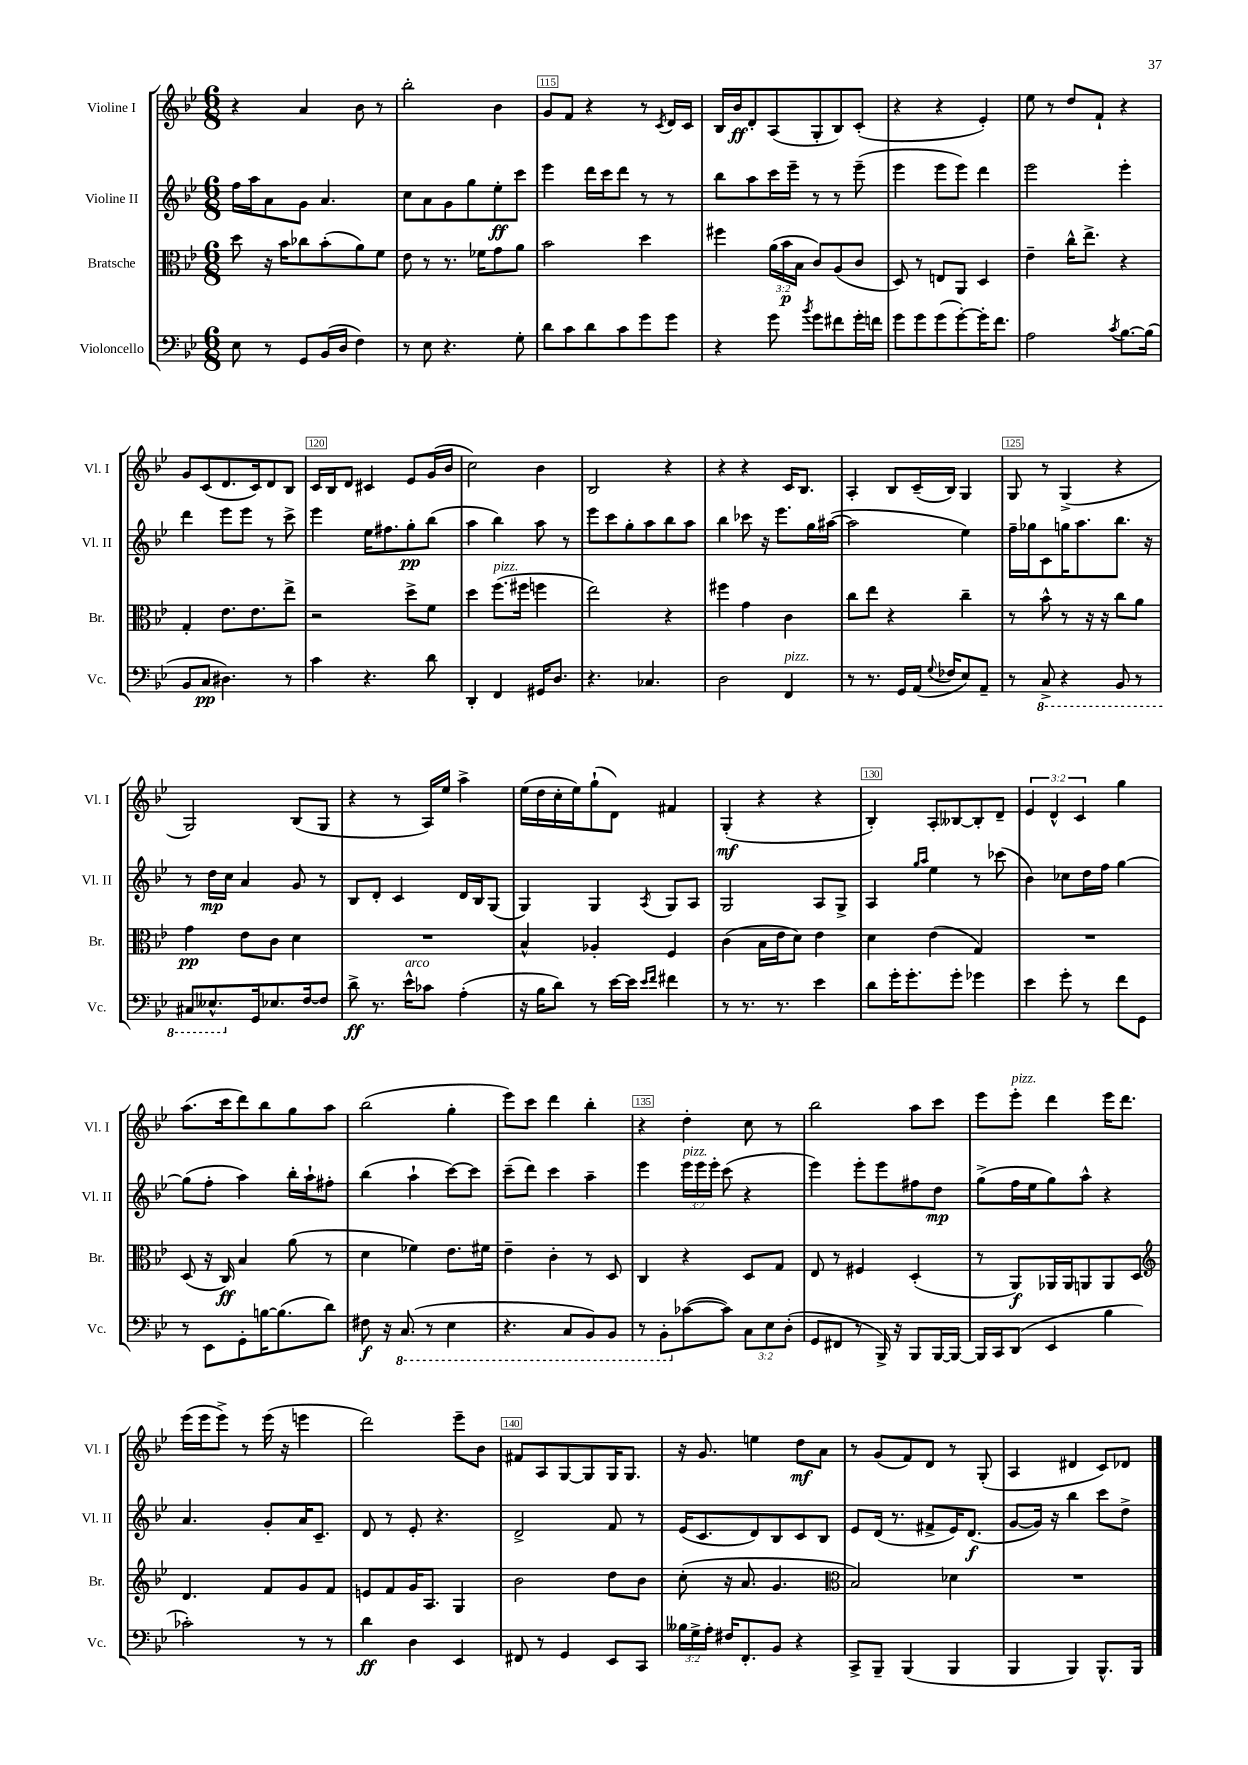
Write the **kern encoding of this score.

**kern	**kern	**kern	**kern
*staff4	*staff3	*staff2	*staff1
*clefF4	*clefC3	*clefG2	*clefG2
*k[b-e-]	*k[b-e-]	*k[b-e-]	*k[b-e-]
*M6/8	*M6/8	*M6/8	*M6/8
8E-	8dd	16ff	4r
.	.	16aa	.
8r	16r	8a	.
.	16b-	.	.
8GG	8cc-	8g	4a
(16BB-	(8b-'	4.a	.
16D	.	.	.
4F)	8a)	.	8b-
.	8f	.	8r
=	=	=	=
8r	8e-	8cc	2bb-'
8E-	8r	8a	.
4.r	8.r	8g	.
.	.	8gg	.
.	16f-	.	.
.	8g	8ee-'	4b-
8G'	8a	8ccc	.
=	=	=	=
8d	2b-	4eee-	8g
8c	.	.	8f
8d	.	16ddd	4r
.	.	16ccc	.
8c	.	8ddd	.
8g	4dd	8r	8r
.	.	.	8qc
8g	.	8r	16d
.	.	.	16c
=	=	=	=
4r	4ff#	8bb-	16B-
.	.	.	16b-
.	.	8aa	8d'
8g	(24a	16ccc	(8A
.	24b-	.	.
.	.	16eee-~	.
.	24B-	.	.
8qb-	.	.	.
8g	8c)	8r	8G'
8f#	(8A	8r	8B-)
16g'	8c	(8eee-~	(8c'
16f	.	.	.
=	=	=	=
8g	8D)	4eee-	4r
8g	8r	.	.
(8g	8E	8eee-	4r
[8g')	8AA	8eee-)	.
16g']	4D	4ddd	4e-')
8.f	.	.	.
=	=	=	=
2A	4e-~	2eee-	8ee-
.	.	.	8r
.	16cc^^	.	8dd
.	8.ee-^	.	.
.	.	.	8f`
8qc	.	.	.
[8.B-	4r	4eee-'	4r
(16B-]	.	.	.
=	=	=	=
8BB-	4G'	4ddd	8g
8C	.	.	(8c
4.D#)	8.e-	8eee-	8.d
.	.	8eee-	.
.	8.e-	.	16c)
.	.	8r	8d
8r	8ee-^	8ccc^	8B-
=	=	=	=
4c	2r	4eee-	16c
.	.	.	16B-
.	.	.	8d
4.r	.	16ee-	4c#
.	.	8.ff#	.
.	8dd^	8gg'	8e-
8d	8f	(8bb-	(16g
.	.	.	16b-
=	=	=	=
4DD'	4dd	4aa	2cc)
4FF	(8.ff	4bb-)	.
.	16ff#	.	.
16GG#	4ff	8aa	4b-
8.D	.	.	.
.	.	8r	.
=	=	=	=
4.r	2ee-)	8eee-	2B-
.	.	8ccc	.
.	.	8gg'	.
4.C-	.	8aa	.
.	4r	8bb-	4r
.	.	8aa	.
=	=	=	=
2D	4ff#	4bb-	4r
.	4g	8ccc-	4r
.	.	16r	.
.	.	8.eee-	.
4FF	4c	.	16c
.	.	.	8.B-
.	.	16gg	.
.	.	([16aa#	.
=	=	=	=
8r	8cc	2aa#]	4A'
8.r	8ee-	.	.
.	4r	.	8B-
16GG	.	.	.
(16AA	.	.	(16c~
8qqG	.	.	.
16F-	.	.	16B-)
8E-)	4cc~	4ee-)	4G
8AA~	.	.	.
=	=	=	=
8r	8r	16ff~	8G
.	.	16gg-	.
8CC^	8b-^^	8c	8r
4r	8r	16gg	(4G^
.	.	8.aa	.
.	16r	.	.
.	16r	.	.
8BBB-	8cc	8.bb-	4r
8r	8a	.	.
.	.	16r	.
=	=	=	=
8CC#	4g	8r	2G)
8.EE--^^	.	16dd	.
.	.	16cc	.
.	8e-	4a	.
16GG	.	.	.
8.E-	8c	.	.
.	4d	8g	(8B-
[16F	.	.	.
8F]	.	8r	8G
=	=	=	=
8d^	2.r	8B-	4r
8.r	.	8d'	.
.	.	4c	8r
16e-^^	.	.	.
8c-	.	.	16A)
.	.	.	16ee-
(4A'	.	16d	4aa^
.	.	16B-	.
.	.	(8G	.
=	=	=	=
16r	4B-^^	4G)	(16ee-
16B-	.	.	16dd
8d)	.	.	16cc'
.	.	.	16ee-)
8r	4A-'	4G	(8gg`
[16e-	.	.	8d)
16e-]	.	.	.
16qqe-	.	.	.
16qqf	.	8qA	.
4f#	4F	8G	4f#
.	.	8A	.
=	=	=	=
8r	(4c	2G	(4G'
8.r	.	.	.
.	16B-	.	4r
8.r	16e-	.	.
.	8d)	.	.
4e-	4e-	8A	4r
.	.	8G^	.
=	=	=	=
8d	4d	4A	4B-')
16g'	.	.	.
8.g'	.	.	.
.	.	16qqgg	.
.	.	16qqaa	.
.	(4e-	4ee-	8A'
8g'	.	.	[8B--
4g-	4G)	8r	8B--']
.	.	(8ccc-	8d~
=	=	=	=
4e-	2.r	4b-)	6e-
.	.	.	6d^^
8g'	.	8cc-	.
.	.	.	6c
8r	.	16dd	.
.	.	16ff	.
8f	.	[4gg	4gg
8GG	.	.	.
=	=	=	=
8r	(8D	(8gg]	(8.aa
8EE-	16r	8ff'	.
.	16C)	.	16ccc
8GG'	4B-	4aa)	8ddd)
[16B	.	.	8bb-
(8.B]	.	.	.
.	(8a	16bb-'	8gg
.	.	16aa`	.
8d)	8r	8ff#'	8aa
=	=	=	=
8F#	4d	(4bb-	(2bb-
16r	.	.	.
(8.CC	.	.	.
.	4f-)	4aa`	.
8r	.	.	.
4EE-	8.e-	[8ccc)	4gg'
.	.	8ccc]	.
.	16f#	.	.
=	=	=	=
4.r	4e-~	(8ccc~	8eee-)
.	.	8ddd)	8ccc
.	4c'	4ccc	4ddd
8CC	.	.	.
8BBB-)	8r	4aa~	4bb-'
8BBB-	8D	.	.
=	=	=	=
8r	4C	4eee-	4r
8BBB-'	.	.	.
([8c-	4r	24eee-	4dd'
.	.	24eee-	.
.	.	24eee-'	.
8c-])	.	(8ccc	.
12C	8D	4r	8cc
12E-	.	.	.
.	8G	.	8r
(12D'	.	.	.
=	=	=	=
8GG	8E-	4eee-)	2bb-
8FF#	8r	.	.
8r	4F#	8eee-'	.
16BBB-^)	.	8eee-	.
16r	.	.	.
8BBB-	(4D'	8ff#	8aa
[16BBB-	.	8dd	8ccc
16BBB-_	.	.	.
=	=	=	=
16BBB-]	8r	(8gg^	8eee-
16CC	.	.	.
(8DD	8AA)	16ff	8eee-'
.	.	16ee-	.
4EE-	16AA-	8gg)	4ddd
.	16AA-	.	.
.	8AA	8aa^^	.
4B-	8AA	4r	16eee-
.	.	.	8.ddd
.	8D	.	.
=	=	=	=
*	*clefG2	*	*
2c-')	4.d	4.a	(16eee-
.	.	.	16eee-
.	.	.	8eee-^)
.	.	.	8r
.	8f	8g'	(16eee-
.	.	.	16r
8r	8g	16a	4eee
.	.	8.c~	.
8r	8f	.	.
=	=	=	=
4d	8e	8d	2ddd)
.	8f	8r	.
4D	16g	8e-'	.
.	8.A	.	.
.	.	4.r	.
4EE-	4G	.	8eee-~
.	.	.	8b-
=	=	=	=
8FF#	2b-	2d^	8f#
8r	.	.	8A
4GG	.	.	[8G
.	.	.	8G]
8EE-	8dd	8f	16G
.	.	.	8.G
8CC	8b-	8r	.
=	=	=	=
24B--	(8cc'	(16e-	16r
24G^	.	.	.
.	.	8.c	8.g
24A'	.	.	.
16F#	16r	.	.
8.FF'	8.a	.	.
.	.	8d)	4ee
8BB-	4.g	8B-	.
4r	.	8c	8dd
.	.	8B-	8a
=	=	=	=
*	*clefC3	*	*
8CC^	2B-)	8e-	8r
8BBB-~	.	(16d	(8g
.	.	8.r	.
(4BBB-	.	.	8f)
.	.	8f#^	8d
4BBB-	4d-	16e-)	8r
.	.	(8.d	.
.	.	.	(8G'
=	=	=	=
4BBB-	2.r	[8g	4A
.	.	16g])	.
.	.	16r	.
4BBB-)	.	4bb-	4d#
8.BBB-^^	.	8ccc	8c)
.	.	8dd^	8d-
16BBB-	.	.	.
==	==	==	==
*-	*-	*-	*-
